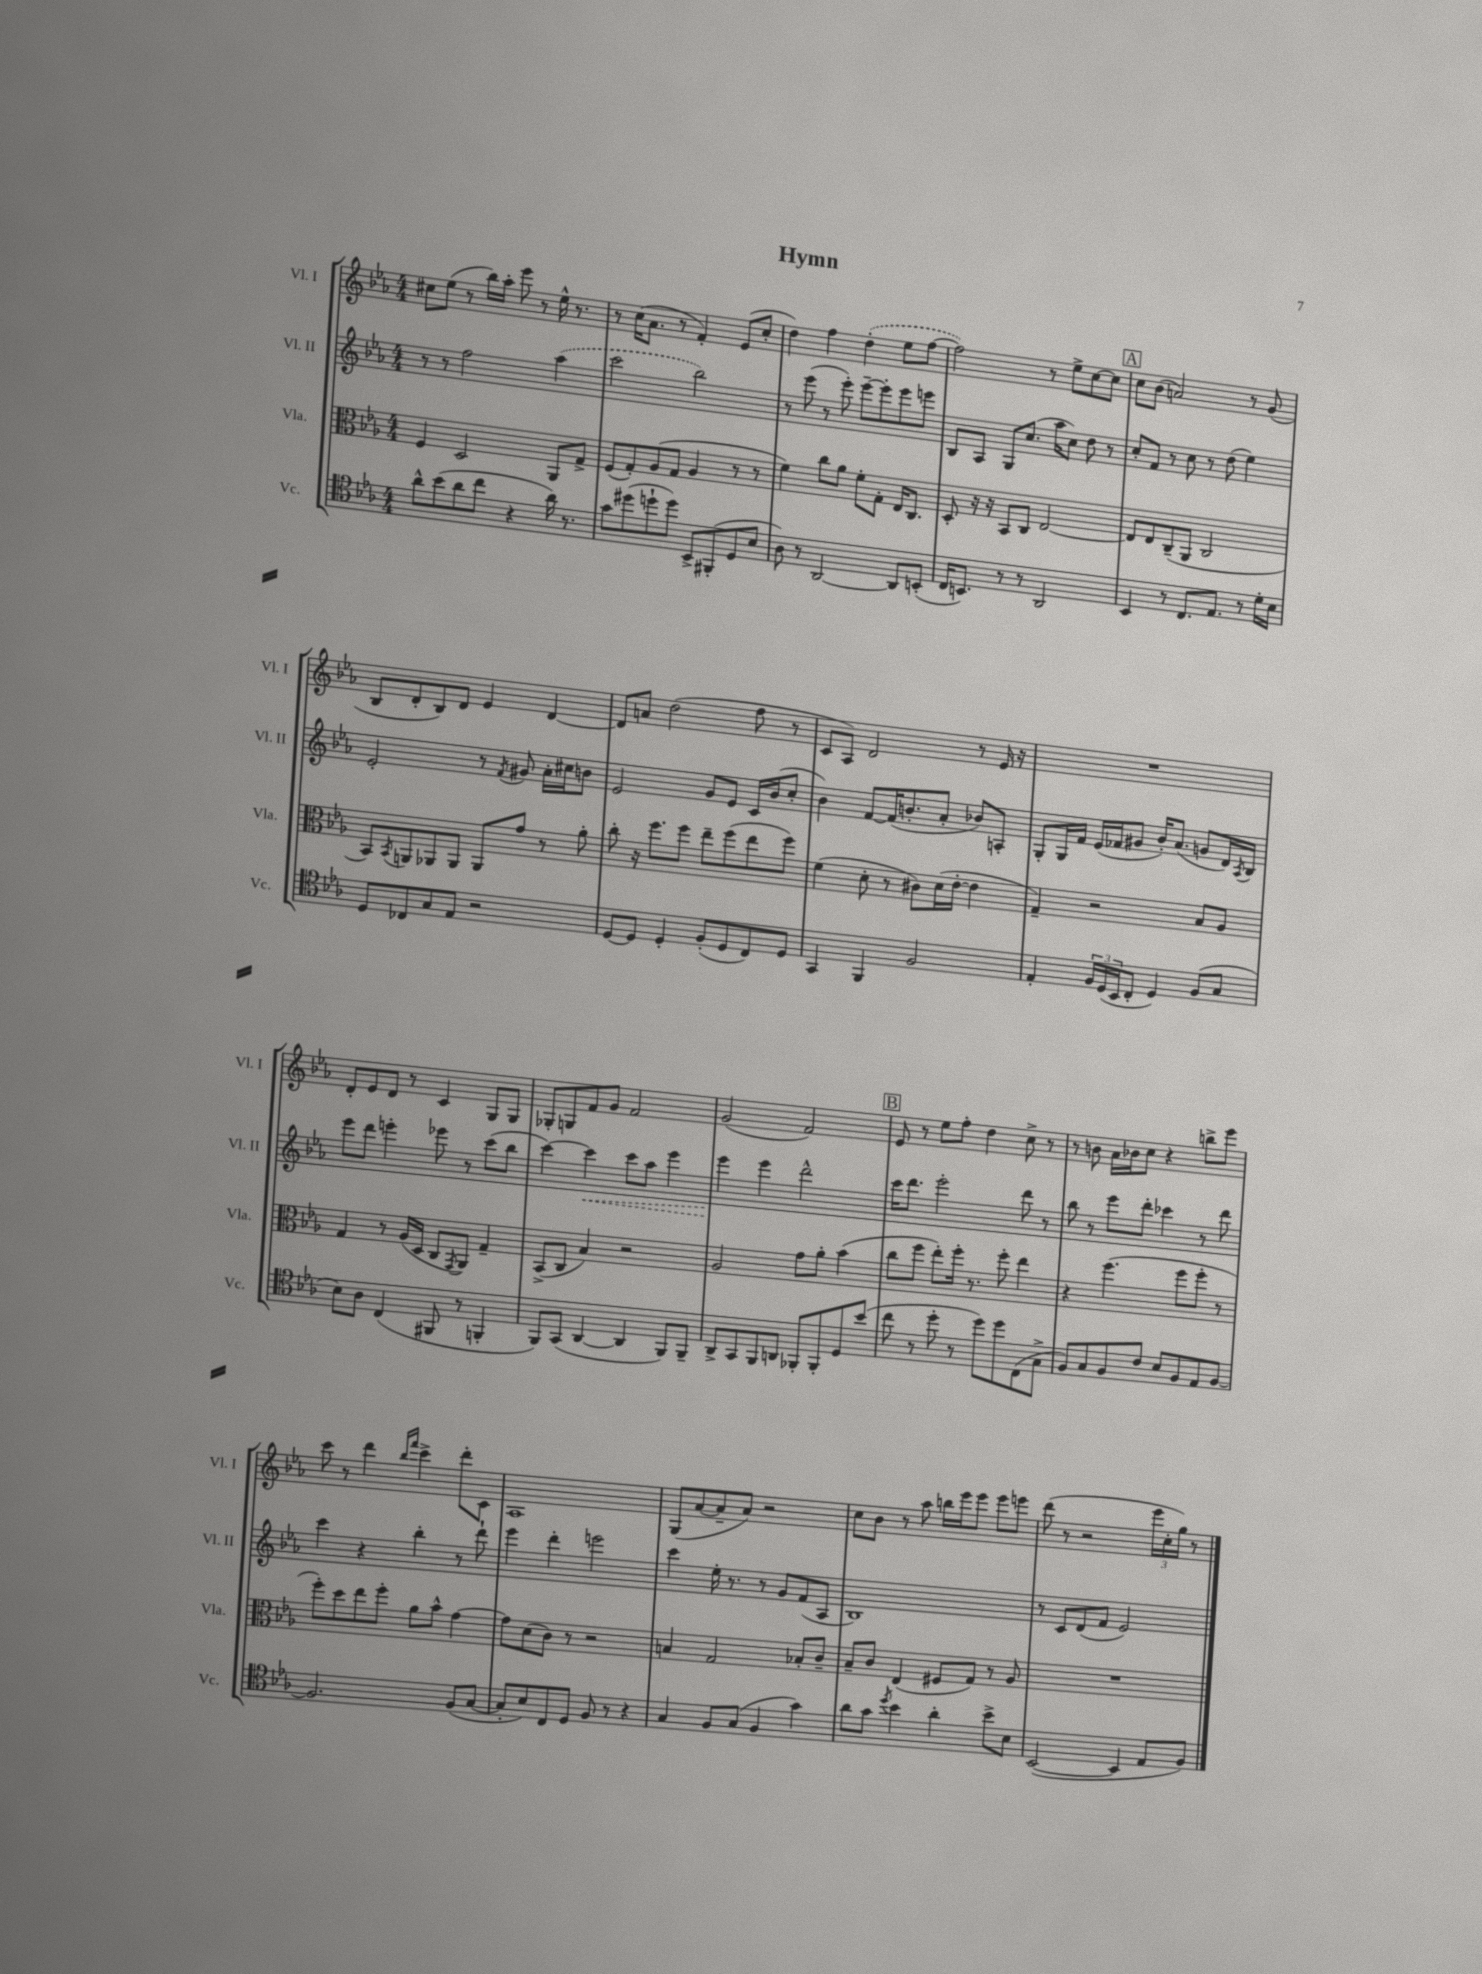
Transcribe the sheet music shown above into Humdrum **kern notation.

**kern	**kern	**kern	**kern
*staff4	*staff3	*staff2	*staff1
*clefC4	*clefC3	*clefG2	*clefG2
*k[b-e-a-]	*k[b-e-a-]	*k[b-e-a-]	*k[b-e-a-]
*M4/4	*M4/4	*M4/4	*M4/4
8a-^^	4F	8r	8cc#
(8b-	.	8r	(8ee-
8a-	2D	2ff	8r
8cc	.	.	16bb-)
.	.	.	16aa-'
4r	.	.	8eee-
.	.	.	8r
16a-)	8AA-	(4aa-	16ee-^^
8.r	.	.	8.r
.	8G^	.	.
=	=	=	=
8g	(8F	2ccc	8r
(8dd#	8G')	.	(16cc
.	.	.	8.a-
8dd`	(8A-	.	.
8dd)	8G	.	8r
8BB-^	4A-	2bb-)	4f')
(8FF#'	.	.	.
8D	8r	.	(8e-
8B-	8r	.	8cc'
=	=	=	=
8A-)	4f)	8r	4dd)
8r	.	(8eee-	.
[2AA-	8cc	8r	4ff
.	8a-	8eee-')	.
.	8f'	[8eee-~	(4dd'
.	8G'	8eee-']	.
8AA-]	16E-	8eee-	8ee-
.	8.C	.	.
(8BB'	.	8eee	[8ff
=	=	=	=
16C	8D'	8B-	2ff])
8.BB)	.	.	.
.	16r	8A-	.
.	16r	.	.
8r	8BB-	8G	.
8r	8C	(8.cc	.
2AA-	[2E-	.	8r
.	.	16aa-	.
.	.	8cc)	8ee-^
.	.	8dd	[8cc
.	.	8r	8cc]
=	=	=	=
4BB-	8E-]	8cc'	8cc
.	8E-	8f	(8b-
8r	(8C~	8r	2a)
8.C	8AA-	8cc	.
.	2C	8r	.
8.E-	.	.	.
.	.	(8dd	.
8r	.	4ee-)	8r
16d'	.	.	(8g
16B-	.	.	.
=	=	=	=
8D	8BB-)	2e-'	8B-
.	8qBB-	.	.
8C-	8AA	.	8d'
8G	8AA-	.	8B-)
8E-	8AA-	.	8d
2r	8AA-	8r	4e-
.	.	8qf	.
.	8g	8g#	.
.	8r	16a-'	[4d
.	.	16cc#	.
.	8a-'	8b	.
=	=	=	=
[8D	8cc'	2e-	8d]
8D]	16r	.	8a
.	8.ff	.	.
4D'	.	.	(2dd
.	8ff	.	.
(8F'	8ee-~	8g	.
8D	(8ff	8e-	.
8C)	8ee-	16c	8ff
.	.	(16b-	.
8D	8ff)	8cc'	8r
=	=	=	=
4GG	(4f	4b-)	8c
.	.	.	8A-)
4FF	8d'	[8f	2d
.	8r	(16f]	.
.	.	8.b'	.
2F	8c#)	.	.
.	(16d	8a-'	.
.	[16e-'	.	.
.	4e-]	8b-)	8r
.	.	8A'	16e-
.	.	.	16r
=	=	=	=
4E-'	4G~)	8G'	1r
.	.	16G	.
.	.	16f	.
24F	2r	(16e-	.
(24D	.	.	.
.	.	16f-	.
24BB-	.	.	.
8C'	.	8g#	.
4D)	.	16b-')	.
.	.	(8.a-	.
(8F	8B-	8g	.
8G	8A-	16d)	.
.	.	8qA-	.
.	.	16B-	.
=	=	=	=
8B-)	4G	8eee-	8d'
8A-	.	8ddd	8e-
(4C	8r	4eee'	8d
.	(16A-	.	8r
.	16D	.	.
8FF#	8C	8eee-	4c
.	8qGG	.	.
8r	8AA-)	8r	.
4FF'	4G~	(8ccc	8G
.	.	8bb-	8G
=	=	=	=
8FF)	(8BB-^	[4ccc)	8G-'
(8GG	8C	.	8G
[4AA-	4B-)	4ccc]	8f
.	.	.	8g
4AA-]	2r	8ccc	2f
.	.	8aa-	.
8FF)	.	4eee-	.
8FF~	.	.	.
=	=	=	=
8AA-^	2A-	4eee-	(2g
8GG	.	.	.
8FF	.	4eee-	.
8AA	.	.	.
8FF-'	8g	2ddd^^	2f)
8FF-'	8a-'	.	.
8D	(4b-	.	.
(8b-	.	.	.
=	=	=	=
8cc	8cc	16ccc	8e-
.	.	8.ddd	.
8r	8ff	.	8r
8dd'	8ee-')	2eee-'	8ee-
8r	16ff'	.	8ff'
.	8.r	.	.
8dd)	.	.	4dd
8dd	8ff'	.	.
(8C	4ee-	8ddd	8cc^
8G^	.	8r	8r
=	=	=	=
8F)	4r	8bb-	8r
8G	.	8r	8b
8F	(4.ff	8eee-	16a-
.	.	.	16b-
8c	.	8ddd'	8cc
8B-	.	4ccc-	4r
8F	8ff	.	.
8E-	8ff'	8r	8bb^
[8F	8r	8ddd	8eee-
=	=	=	=
2.F]	8ff')	4ccc	8ccc
.	8dd	.	8r
.	8ee-	4r	4ddd
.	8ff'	.	.
.	.	.	16qqbb-
.	.	.	16qqfff
.	8a-	4bb-'	4ccc^
.	8b-^^	.	.
(8F	[4g	8r	8ddd'
[8G	.	8ddd`	8c
=	=	=	=
8G']	8g]	4eee-	1A-
8B-)	(8d	.	.
8C	8c)	4ddd'	.
8D	8r	.	.
8F	2r	2eee	.
8r	.	.	.
4r	.	.	.
=	=	=	=
4G	4B	4ccc	(8G
.	.	.	[8a-
8F	2G	16ee-'	8a-~]
.	.	8.r	.
(8G	.	.	8a-)
4F	.	8r	2r
.	.	8g	.
4g)	8B-'	(8f	.
.	8c~	8A-	.
=	=	=	=
8a-	8B-~	1B-)	8cc
8g	8c	.	8b-
8qdd	.	.	.
4b-	(4E-	.	8r
.	.	.	8aa-
4a-'	8F#	.	16bb
.	.	.	16eee-
.	8G)	.	8eee-
8b-^	8r	.	8eee-
8B-	8A-	.	8eee
=	=	=	=
([2BB-	1r	8r	(8ddd
.	.	8c	8r
.	.	(8d	2r
.	.	8f	.
4BB-]	.	2e-)	.
8E-	.	.	24eee-
.	.	.	24cc'
.	.	.	24gg)
8F)	.	.	8r
==	==	==	==
*-	*-	*-	*-
